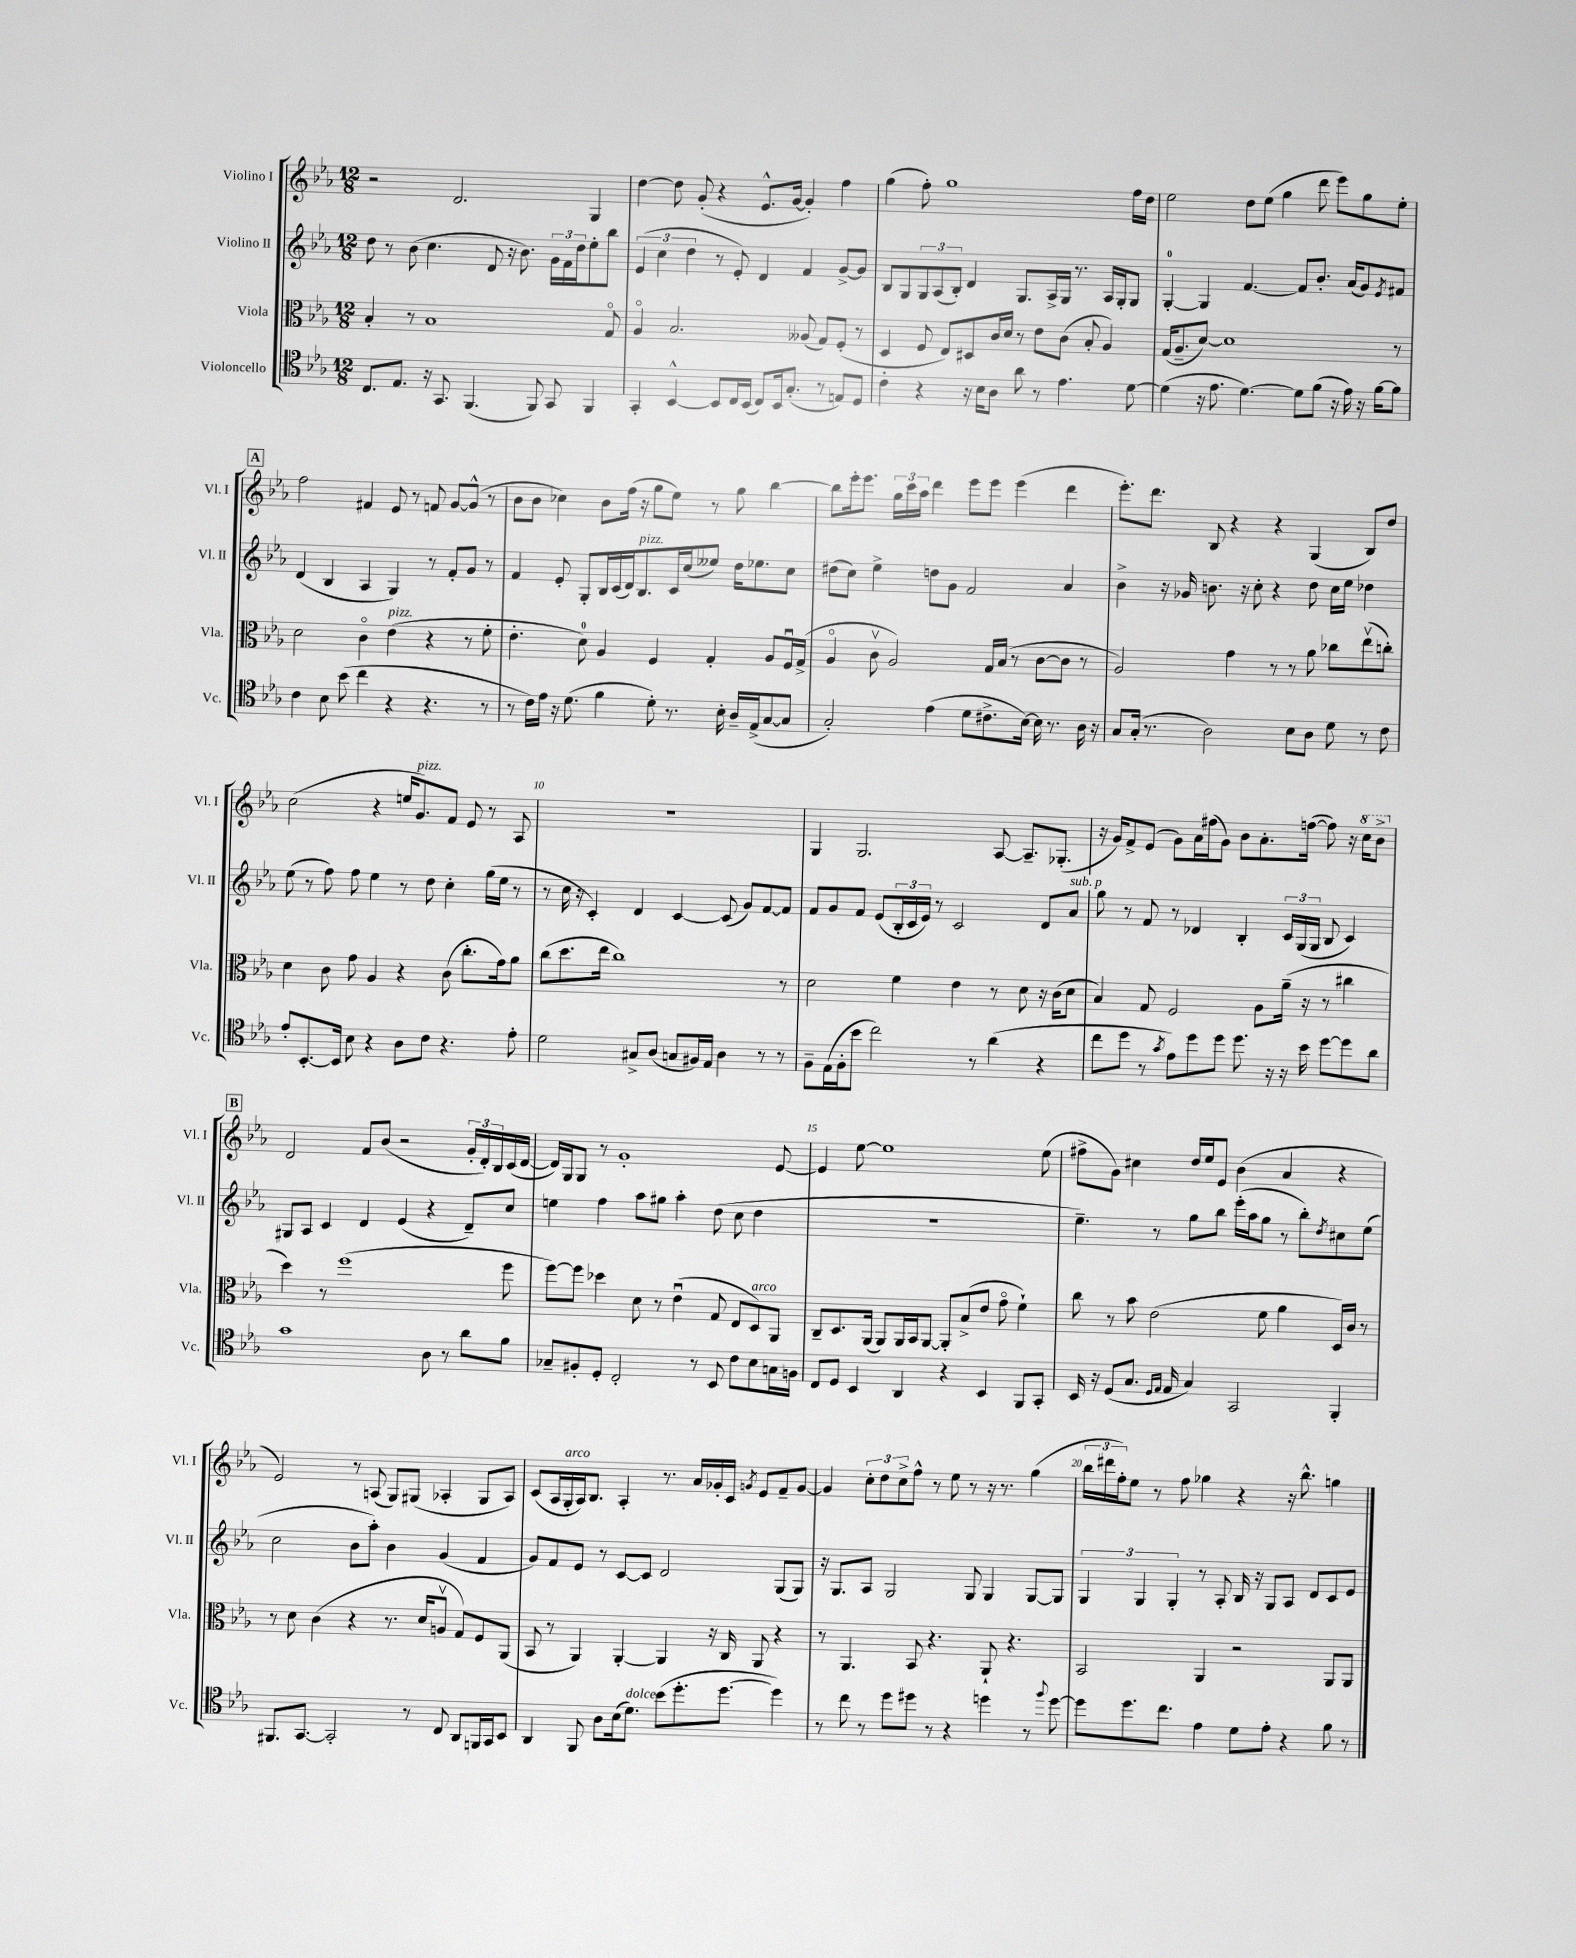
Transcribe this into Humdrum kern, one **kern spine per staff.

**kern	**kern	**kern	**kern
*part4	*part3	*part2	*part1
*staff4	*staff3	*staff2	*staff1
*I"Violoncello	*I"Viola	*I"Violino II	*I"Violino I
*I'Vc.	*I'Vla.	*I'Vl. II	*I'Vl. I
*clefC4	*clefC3	*clefG2	*clefG2
*k[b-e-a-]	*k[b-e-a-]	*k[b-e-a-]	*k[b-e-a-]
*M12/8	*M12/8	*M12/8	*M12/8
=1	=1	=1	=1
8.C/L	4B-'/	8dd\	2r
.	.	8r	.
8.E-/J	.	.	.
.	8r	(8b-\	.
16r	1B-	4.cc\	.
8.GG/	.	.	.
.	.	.	2.d/
(4.FF/	.	.	.
.	.	8d/	.
.	.	16r	.
.	.	8.b-\)	.
8FF/)	.	.	.
8GG/	.	24g\LL	.
.	.	24f\	.
.	.	24dd\J	.
4FF/	.	8ee-'\	4G/
.	8G/	8bb-\J	.
=2	=2	=2	=2
4GG'/	4A-/	(6e-/	[4dd\
.	.	6cc\	.
[4BB-^^/	2.B-/	.	8dd\]
.	.	6dd\	.
.	.	.	(8g'/
8BB-/L]	.	8r	4r
16C/L	.	8e-'/)	.
(16BB-/JJ	.	.	.
8C/L)	.	4d/	8.e-^^/L
16BB-/k	.	.	.
(8.G'/J	.	.	[16g/Jk
.	(8A--X/	4f/	4g'/])
8r	8G/L)	.	.
8En/L)	(8F'/J	[8g^/L	4ff\
8D/J	8r	8g/J]	.
=3	=3	=3	=3
4c'\	4D/	8B-/L	(4gg\
.	.	8G/	.
4r	8F/	12G/	8ff'\)
.	.	(12A-/	.
.	8E-/L)	.	1gg
.	.	12B-'/J)	.
16r	8D#X/	4d/	.
16B-\KL	.	.	.
8A-\J	16c/L	.	.
.	16d/JJ	.	.
8a-\	8r	8.G/L	.
8r	8e-\L	.	.
.	.	16A-^/L	.
4.e-\	(8c\J	16G/JJ	.
.	.	8.r	.
.	8B-'/	.	.
.	4A-/)	16A-/LL	.
.	.	16G'/J	.
[8d\	.	8G/J	16ff\LL
.	.	.	16dd\JJ
=4	=4	=4	=4
(4d\]	(16G/KL	[4G'/	2ee-\
.	8.A-~/	.	.
16r	[8d/J)	4G/]	.
8.e-\	.	.	.
.	1d]	.	.
[4.d\)	.	[4.f/	8dd\L
.	.	.	(8ee-\J
.	.	.	4gg\
8d\L]	.	8f/L]	.
(8f\J	.	8.b-'/J	8ddd\
16r	.	.	8eee-\L)
16e-\)	.	(16a-/KL	.
16r	.	8g/)	8gg\
[16f\KL	.	.	.
.	.	8qe-/	.
8f\J]	8r	8f#X/J	8ee-'\J
!!LO:LB:g=z
!!LO:REH:place=s1:t=A
=5	=5	=5	=5
4c\	2d\	(4d/	2ff\
8B-\	.	4B-/	.
(8b-\	.	.	.
4cc\	4c\	4A-/	4f#X/
!	!LO:TX:a:i:t=pizz.	!	!
4r	(4e-\	4G/)	8e-/
.	.	.	8r
4.r	4r	8r	8fn/
.	.	8f'/L	[8g/L
.	8r	8g/J	(8g^^/J]
8r	8f'\	8r	8r
=6	=6	=6	=6
8r	4.e-'\	4f/	8b-\L
16c\LL)	.	.	8b-\J
16e-\JJ	.	.	.
16r	.	8e-'/	4cc-X\)
(8.d\	.	.	.
.	8d\)	8G'/L	.
4f\	4A-/	16B-/L	8b-\L
.	.	(16c/	.
.	.	16d/J)	(16ff\Jk
!	!	!LO:TX:a:i:t=pizz.	!
.	.	8.B-/	16r
8d'\)	4F/	.	8gg\L
8.r	.	16c/L	8ee-\J)
.	.	(16cc/J	.
.	4G'/	8ee--X/J)	8r
16B-'\	.	.	.
16A-~/LL	.	16dd\KL	8gg\
(16E-^/J	.	8.ee-X\	.
[8G/	8A-/L	.	[4bb-\
8G/J]	16Fu/L	8cc\J	.
.	(16G^/JJ	.	.
=7	=7	=7	=7
2G'/)	4A-/	(8dd#X\L	8bb-\L]
.	.	8cc\J)	16eee-'\k
.	.	.	8.eee-\J
.	8cv\	4ee-^\	.
.	2A-/)	.	24gg\LL
.	.	.	24ccc\
.	.	.	24aa-\JJ
(4e-\	.	8ddn\L	4ddd\
.	.	8g\J	.
8d\L	.	2f/	8eee-\L
8.c#X^\	16G/LL	.	8eee-\J
.	(16B-/JJ	.	.
.	8r	.	(4eee-\
[16B-\Jk)	.	.	.
16B-\]	[8c\L	.	.
8.r	.	.	.
.	8c\J]	4a-/	4ddd\
16A-\	8r	.	.
16r	.	.	.
=8	=8	=8	=8
8G/L	2A-/)	4b-^\	8.eee-'\L)
(16G'/Jk	.	.	.
8.r	.	.	8.ddd\J
.	.	16r	.
.	.	16g-X/	.
2A-\)	.	8.bn\	8B-/
.	4g\	.	4r
.	.	16r	.
.	.	8cc'\	.
.	8r	4r	4r
8B-\L	8r	.	.
8A-\J	8a-\	8dd\	(4G/
8d\	8cc-X\L	16cc\LL	.
.	.	16ee-\JJ	.
8r	(8ee-v\	4dd-X\	8B-/L)
8c\	8ccn'\J)	.	8dd/J
!!LO:LB:g=z
=9	=9	=9	=9
8e-'/L	4d\	(8ee-\	(2cc\
[8.BB-'/	.	8r	.
.	8c\	8ff\)	.
16BB-/Jk]	.	.	.
8B-\	8g\	8ff\	.
4r	4A-/	4ee-\	4r
8A-\L	4r	8r	16een/KL
!	!	!	!LO:TX:a:i:t=pizz.
.	.	.	8.g/)
8c\J	.	8dd\	.
4.r	(8c\	4cc'\	8f/J
.	8.cc'\L	.	8e-/
.	.	(16gg\LL	8r
.	16g\k)	16ee-\JJ	.
8e-'\	8a-\J	8r	8A-/
=10	=10	=10	=10
2d\	(8cc\L	8r	1.r
.	8.dd\	16cc\	.
.	.	16r	.
.	.	4c'/)	.
.	16ee-\Jk	.	.
.	1cc)	.	.
8G#X^/L	.	4d/	.
(8A-/J	.	.	.
8Gn/L	.	[4c/	.
16F#X/L)	.	.	.
16E-/JJ	.	.	.
4A-\	.	(8c/]	.
.	.	8g/L)	.
8r	.	[8f/	.
8r	8r	8f/J]	.
=11	=11	=11	=11
8F~\L	2d\	8f/L	4G/
(16E-\L	.	8g/	.
16F'\J	.	.	.
8b-\J	.	8f/J	2.G/
2cc\)	.	(8e-/L	.
.	4f\	24B-'/L	.
.	.	24c/	.
.	.	24e-/JJ)	.
.	.	8r	.
.	4e-\	2c/	.
8r	.	.	.
(4a-\	8r	.	[8A-/
.	8d\	.	8.A-~/L]
4r	16r	8d/L	.
.	(16c\KL	.	(8.G-X'/J
!	!	!LO:TX:a:i:t=sub. p	!
.	8d\J	8a-/J	.
=12	=12	=12	=12
8cc\L	4B-/)	8gg\	16r
.	.	.	16g/KL)
8dd\J	.	8r	8f^/
8r	8G/	8f/	(8e-/J
8qg/	.	.	.
8e-\L)	2F/	8r	8g\L)
8dd\	.	4d-X/	16a-\L
.	.	.	(16ff#X\J
8dd\J	.	.	8g\J)
8.dd\	.	4B-'/	8b-\L
.	8A-\L	.	8.a-'\
16r	.	.	.
16r	(16a-~\Jk	24c/LL	.
.	.	(24G/	.
16b-\	16r	.	([16ffn\Jk
.	.	24G/JJ	.
[8dd\L	8r	8B-/	8ff\])
8dd\]	4cc#X\	4c/)	16r
*	*	*	*8va
.	.	.	16ccc\KL
8a-\J	.	.	8bb-^\J
!!LO:LB:g=z
!!LO:REH:place=s1:t=B
=13	=13	=13	=13
*	*	*	*X8va
1g	4dd\)	8G#X/L	2d/
.	.	8A-/J	.
.	8r	4c/	.
.	(1ff	.	.
.	.	4d/	8f/L
.	.	.	(8b-/J
.	.	(4e-/	2r
8A-\	.	4r	.
8r	.	.	.
8a-\L	.	8d~/L)	24g'/LL
.	.	.	24d'/)
.	.	.	24B-/
8f\J	8ff\	8cc/J	(16c/
.	.	.	[16d/JJ
=14	=14	=14	=14
8G-X~/L	[8ff\L)	4een\	16d/LL])
.	.	.	16G/J
8F#X'/	8ff\J]	.	8G/J
8D'/J	4dd-X\	4ff\	8r
2C'/	.	.	1g'
.	8d\	8aa-\L	.
.	8r	8gg#X\J	.
.	(4e-u\	4aa-'\	.
8r	.	.	.
8BB-/	8G/	(8dd\	.
8c\L	8E-/L	8cc\	.
!	!LO:TX:a:i:t=arco	!	!
8B-\	8D/)	4dd\	.
16Gn\L	8AA-/J	.	[8e-/
16Fn\JJ	.	.	.
=15	=15	=15	=15
8C/L	8C~/L	1.r	4e-/]
8D/J	8.D/	.	.
4BB-/	.	.	[8ee-\
.	(16AA-/Jk	.	.
.	8AA-/L)	.	1ee-]
4AA-/	16AA-/L	.	.
.	16BB-/J	.	.
.	[8AA-/J	.	.
4r	8AA-'/L]	.	.
.	(8B-^/	.	.
4BB-/	8e-/J	.	.
.	8g\	.	.
8FF/L	4f`\)	.	.
8GG'/J	.	.	(8ee-\
=16	=16	=16	=16
16BB-/	8cc\	4.ee-~\)	8ff#X^\L
16r	.	.	.
(8D/L	8r	.	8g\J)
8.G/J	8b-\	.	4cc#X\
.	(2e-\	8r	.
16qqD/LL	.	.	.
16qqE-/JJ	.	.	.
16E-/	.	.	.
4G/)	.	8gg\L	16dd/LL
.	.	.	16ee-/J
.	.	8bb-\J	8e-/J
2GG/	.	(16eee-'\LL	(4b-\
.	.	16aa-\J	.
.	8f\	8gg\J	.
.	4a-\	8r	4a-/
.	.	8bb-'\L)	.
.	.	8qdd/	.
4FF'/	16D/LL)	8cc#X\	4r
.	16c/JJ	.	.
.	8r	(8ee-\J	.
!!LO:LB:g=z
=17	=17	=17	=17
8.FF#X/L	8r	2cc\	2e-/)
.	8d\	.	.
[8.GG/J	.	.	.
.	(4c\	.	.
2GG'/]	.	.	.
.	4r	8b-\L	8r
.	.	8aa-'\J)	(8An/
.	8.r	4b-\	8G/L)
8r	.	.	(8G#X/J
.	16d/KL	.	.
8C/	8Anv/J	(4g/	4A-X'/
8AA-/L	8G/L)	.	.
16FFn/L	8F/	4f/	8G#/L
16GG/J	.	.	.
8BB-/J	(8AA-/J	.	8A-/J)
=18	=18	=18	=18
4AA-/	8BB-/	8g/L)	(8c/L
.	8r	8f/	16A-/L
!	!	!	!LO:TX:a:i:t=arco
.	.	.	16G'/
8FF/	4AA-/)	8e-/J	16A-/J)
.	.	.	8.B-/J
8A-\L	.	8r	.
(16B-\k	[4AA-'/	[8c/L	4A-'/
!LO:TX:a:i:t=dolce	!	!	!
8.d\J)	.	.	.
.	.	8c/J]	.
(8b-\L	4AA-/]	2d/	8.r
8.dd'\	.	.	.
.	.	.	16a-/LL
.	16r	.	16g-X'/
[8.dd\J	16C/	.	16c/JJ
.	.	.	8qgn/
.	8AA-/	.	8e-/L
4dd\])	4r	(8G/L	8f~/
.	.	8G/J)	[8g/J
=19	=19	=19	=19
8r	8r	16r	4g/]
.	.	8.G/L	.
8cc\	4.AA-/	.	.
8r	.	8A-/J	12cc'\L
.	.	.	12dd\
8dd\L	.	2G/	.
.	.	.	12cc^\
8dd#X\J	8BB-/	.	8ff^^\J
8r	4.r	.	8r
4r	.	.	8ee-\
.	.	8G/	8r
4ddn\	8AA-`/	4G/	16r
.	.	.	8.r
.	4.r	.	.
8r	.	[8G/L	(4gg\
8qqff/	.	.	.
[8dd\	.	8G/J]	.
=20	=20	=20	=20
8dd\L]	2BB-/	6G/	24bb-\LL
.	.	.	24ddd#X\
.	.	.	24ff'\J)
8.dd\	.	.	8ee-\J
.	.	6G/	.
.	.	.	8r
8.cc\J	.	.	.
.	.	6G'/	.
.	.	.	8ff\
4e-\	4AA-/	8r	4gg-X\
.	.	8A-'/	.
8d\L	2r	16B-/	4r
.	.	16r	.
8e-'\J	.	8G/L	.
4r	.	8A-/J	16r
.	.	.	8.bb-^^\
.	.	8d/L	.
8f\	8AA-/L	8c/	4ggn\
8r	8AA-/J	8e-/J	.
==	==	==	==
*-	*-	*-	*-
